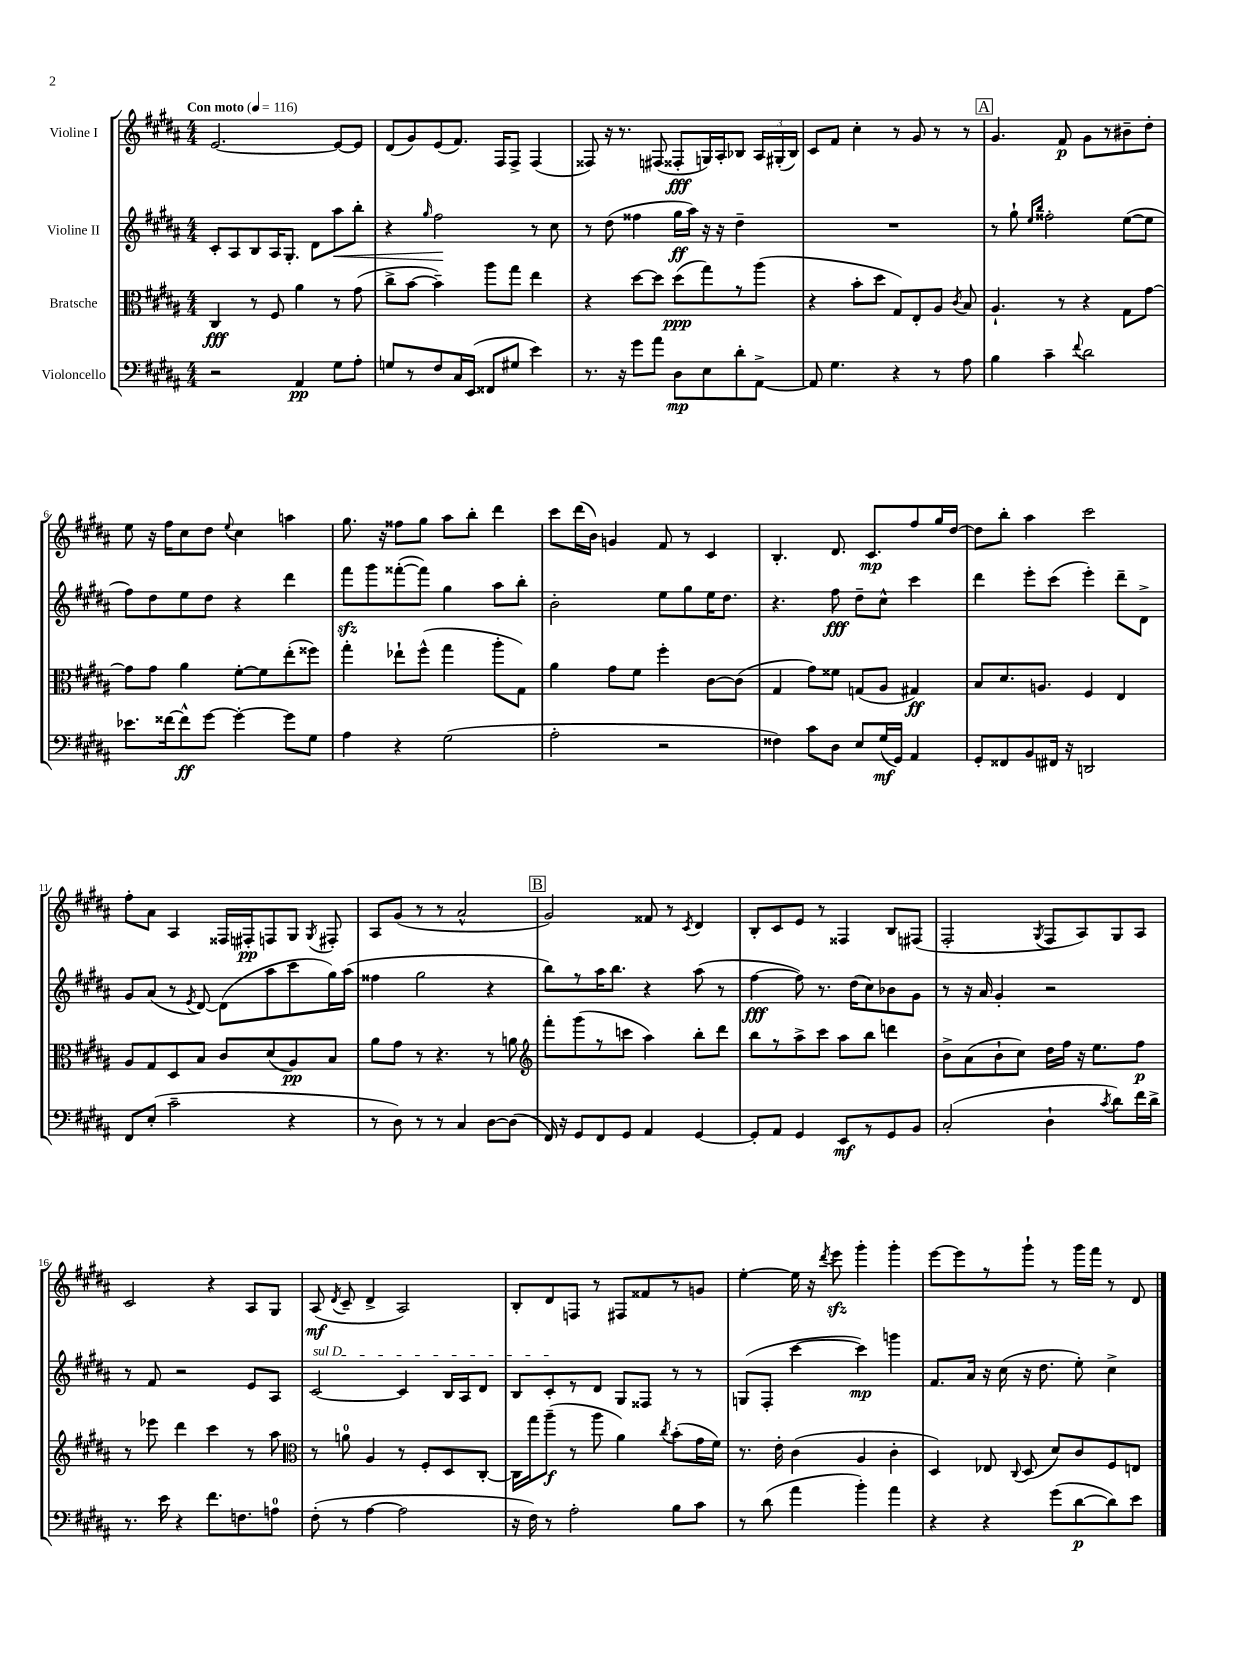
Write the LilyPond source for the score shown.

<<
\new StaffGroup <<
\new Staff = "s0" \with { instrumentName = "Violine I" } {
    \clef treble \key b \major \numericTimeSignature \time 4/4 \tempo "Con moto" 4 = 116
    \autoBeamOff e'2.~ e'8[~ e'8] |
    dis'8[( gis'8) e'8( fis'8.]) fis16[ fis8]-> fis4( |
    fisis8) r16 r8. fis8( fisis8[-.\fff g16) ais16-. bes8] \tuplet 3/2 { ais16[ gis16-.( bes16]) } |
    cis'8[ fis'8] cis''4-. r8 gis'8 r8 r8 |
    \mark \markup { \box "A" } gis'4. fis'8\p gis'8[ r8 bis'8-- dis''8]-. |
    e''8 r16 fis''16[ cis''8 dis''8] \appoggiatura { e''8 } cis''4 a''4 |
    gis''8. r16 fisis''8[ gis''8] ais''8[ b''8]-. dis'''4 |
    cis'''8[ dis'''16( b'16]) g'4 fis'8 r8 cis'4 |
    b4.-. dis'8. cis'8.[\mp fis''8 gis''16 dis''16]~ |
    dis''8[ b''8]-. ais''4 cis'''2 |
    fis''8[-. ais'8] ais4 fisis16[ fis16-.\pp f8 gis8] \acciaccatura { gis8 } fis8-. |
    ais8[ gis'8]( r8 r8 ais'2-^ |
    \mark \markup { \box "B" } gis'2) fisis'8 r8 \acciaccatura { cis'8 } dis'4 |
    b8[-. cis'8 e'8] r8 fisis4 b8[ fis8]( |
    fis2-. \acciaccatura { gis8 } fis8[ ais8) gis8 ais8] |
    cis'2 r4 ais8[ gis8] |
    ais8\mf( \acciaccatura { dis'8 } cis'8-- dis'4-> ais2) |
    b8[-. dis'8 f8] r8 fis8[ fisis'8 r8 g'8] |
    e''4~-. e''16 r16 \acciaccatura { dis'''8 } e'''8\sfz gis'''4-. gis'''4-. |
    e'''8[~ e'''8 r8 gis'''8]-! r8 gis'''16[ fis'''16] r8 dis'8 \bar "|." |
}
\new Staff = "s1" \with { instrumentName = "Violine II" } {
    \clef treble \key b \major \numericTimeSignature \time 4/4
    \autoBeamOff cis'8[-. ais8 b8 ais16 gis8.]-. dis'8[ ais''8\< b''8]-. |
    r4 \grace { gis''16 } fis''2\! r8 cis''8 |
    r8 dis''8( fisis''4 gis''16[\ff ais''16]) r16 r16 dis''4-- |
    R1 |
    \mark \markup { \box "A" } r8 gis''8-! \grace { e''16[ b''16] } fisis''2-. e''8[~( e''8] |
    fis''8[) dis''8 e''8 dis''8] r4 dis'''4 |
    fis'''8[\sfz gis'''8 fisis'''8~-.( fisis'''8]) gis''4 ais''8[ b''8]-. |
    b'2-. e''8[ gis''8 e''16 dis''8.] |
    r4. fis''8\fff dis''8[-- cis''8]-^ cis'''4 |
    dis'''4 e'''8[-. cis'''8]( e'''4-.) dis'''8[-- dis'8]-> |
    gis'8[ ais'8]( r8 \acciaccatura { e'8 } dis'8~) dis'8[( ais''8 cis'''8 gis''16) ais''16]( |
    fisis''4 gis''2 r4 |
    \mark \markup { \box "B" } b''8[) r8 ais''16 b''8.] r4 ais''8( r8 |
    fis''4~\fff fis''8) r8. dis''16[( cis''8) bes'8 gis'8] |
    r8 r16 ais'16 gis'4-. r2 |
    r8 fis'8 r2 e'8[ ais8] |
    \once \override TextSpanner.bound-details.left.text = \markup { \italic "sul D" } cis'2~\startTextSpan cis'4 b16[ ais16 dis'8] |
    b8[ cis'8-.\stopTextSpan r8 dis'8] gis8[ fisis8] r8 r8 |
    g8[( fis8]-. cis'''4~ cis'''4\mp) g'''4 |
    fis'8.[ ais'16] r16 cis''16( r16 dis''8. e''8-.) cis''4-> \bar "|." |
}
\new Staff = "s2" \with { instrumentName = "Bratsche" } {
    \clef alto \key b \major \numericTimeSignature \time 4/4
    \autoBeamOff cis4\fff r8 fis8 ais'4 r8 gis'8( |
    cis''8[-> b'8]~ b'4--) ais''8[ gis''8] e''4 |
    r4 dis''8[~ dis''8] dis''8[\ppp( gis''8) r8 ais''8]( |
    r4 b'8[-. dis''8] gis8[) e8-. ais8] \acciaccatura { cis'8 } b8 |
    \mark \markup { \box "A" } ais4.-! r8 r4 gis8[ gis'8]~ |
    gis'8[ gis'8] ais'4 fis'8[~-. fis'8 e''8-.( fisis''8]) |
    gis''4-. ees''8[-! fis''8]-^( gis''4 ais''8[-. gis8]) |
    ais'4 gis'8[ fis'8] fis''4-. cis'8[~ cis'8]( |
    gis4 gis'8[) fisis'8] g8[( ais8] gis4\ff) |
    b8[ dis'8. a8.] fis4 e4 |
    ais8[ gis8 dis8 b8] cis'8[ dis'8( ais8\pp) b8] |
    ais'8[ gis'8] r8 r4. r8 a'8 |
    \mark \markup { \box "B" } \clef treble fis'''8[-. gis'''8( r8 c'''8] ais''4) b''8[-. dis'''8] |
    b''8[ r8 ais''8-> cis'''8] ais''8[ b''8] d'''4 |
    b'8[-> ais'8( b'8-! cis''8]) dis''16[ fis''16] r16 e''8.[ fis''8]\p |
    r8 ees'''8 dis'''4 cis'''4 r8 ais''8 |
    \clef alto r8 a'8-0 ais4 r8 fis8[-. dis8 cis8]~-. |
    cis16[ gis''16 ais''8]--\f( r8 ais''8 ais'4) \acciaccatura { cis''8 } b'8[-.( gis'16 fis'16]) |
    r8. e'16-. cis'4( ais4 cis'4-. |
    dis4) ees8 \appoggiatura { cis8 } dis8( dis'8[) cis'8 fis8 e8] \bar "|." |
}
\new Staff = "s3" \with { instrumentName = "Violoncello" } {
    \clef bass \key b \major \numericTimeSignature \time 4/4
    \autoBeamOff r2 ais,4\pp gis8[ ais8]-. |
    g8[ r8 fis8 cis16 e,16]( fisis,8[ gis8] e'4) |
    r8. r16 gis'8[ ais'8] dis8[\mp e8 dis'8-. ais,8]~-> |
    ais,8 gis4. r4 r8 ais8 |
    \mark \markup { \box "A" } b4 cis'4-- \appoggiatura { fis'8 } dis'2 |
    ees'8.[ fisis'16~ fisis'8-^\ff gis'8]~ gis'4~-. gis'8[ gis8] |
    ais4 r4 gis2( |
    ais2-. r2 |
    fisis4) cis'8[ dis8] e8[ gis16\mf( gis,16]) ais,4 |
    gis,8[-. fisis,8 b,8 fis,16] r16 d,2 |
    fis,8[ e8]-.( cis'2-- r4 |
    r8 dis8) r8 r8 cis4 dis8[~ dis8]( |
    \mark \markup { \box "B" } fis,16) r16 gis,8[ fis,8 gis,8] ais,4 gis,4~ |
    gis,8[-. ais,8] gis,4 e,8[\mf r8 gis,8 b,8] |
    cis2-.( dis4-! \acciaccatura { cis'8 } dis'8[) fis'16 dis'16]-> |
    r8. e'16 r4 fis'8.[ f8. a8]-0 |
    fis8-.( r8 ais4~ ais2 |
    r16 fis16) r8 ais2-. b8[ cis'8] |
    r8 dis'8( ais'4 b'4-.) ais'4 |
    r4 r4 gis'8[( dis'8~\p dis'8) e'8] \bar "|." |
}
>>
>>
